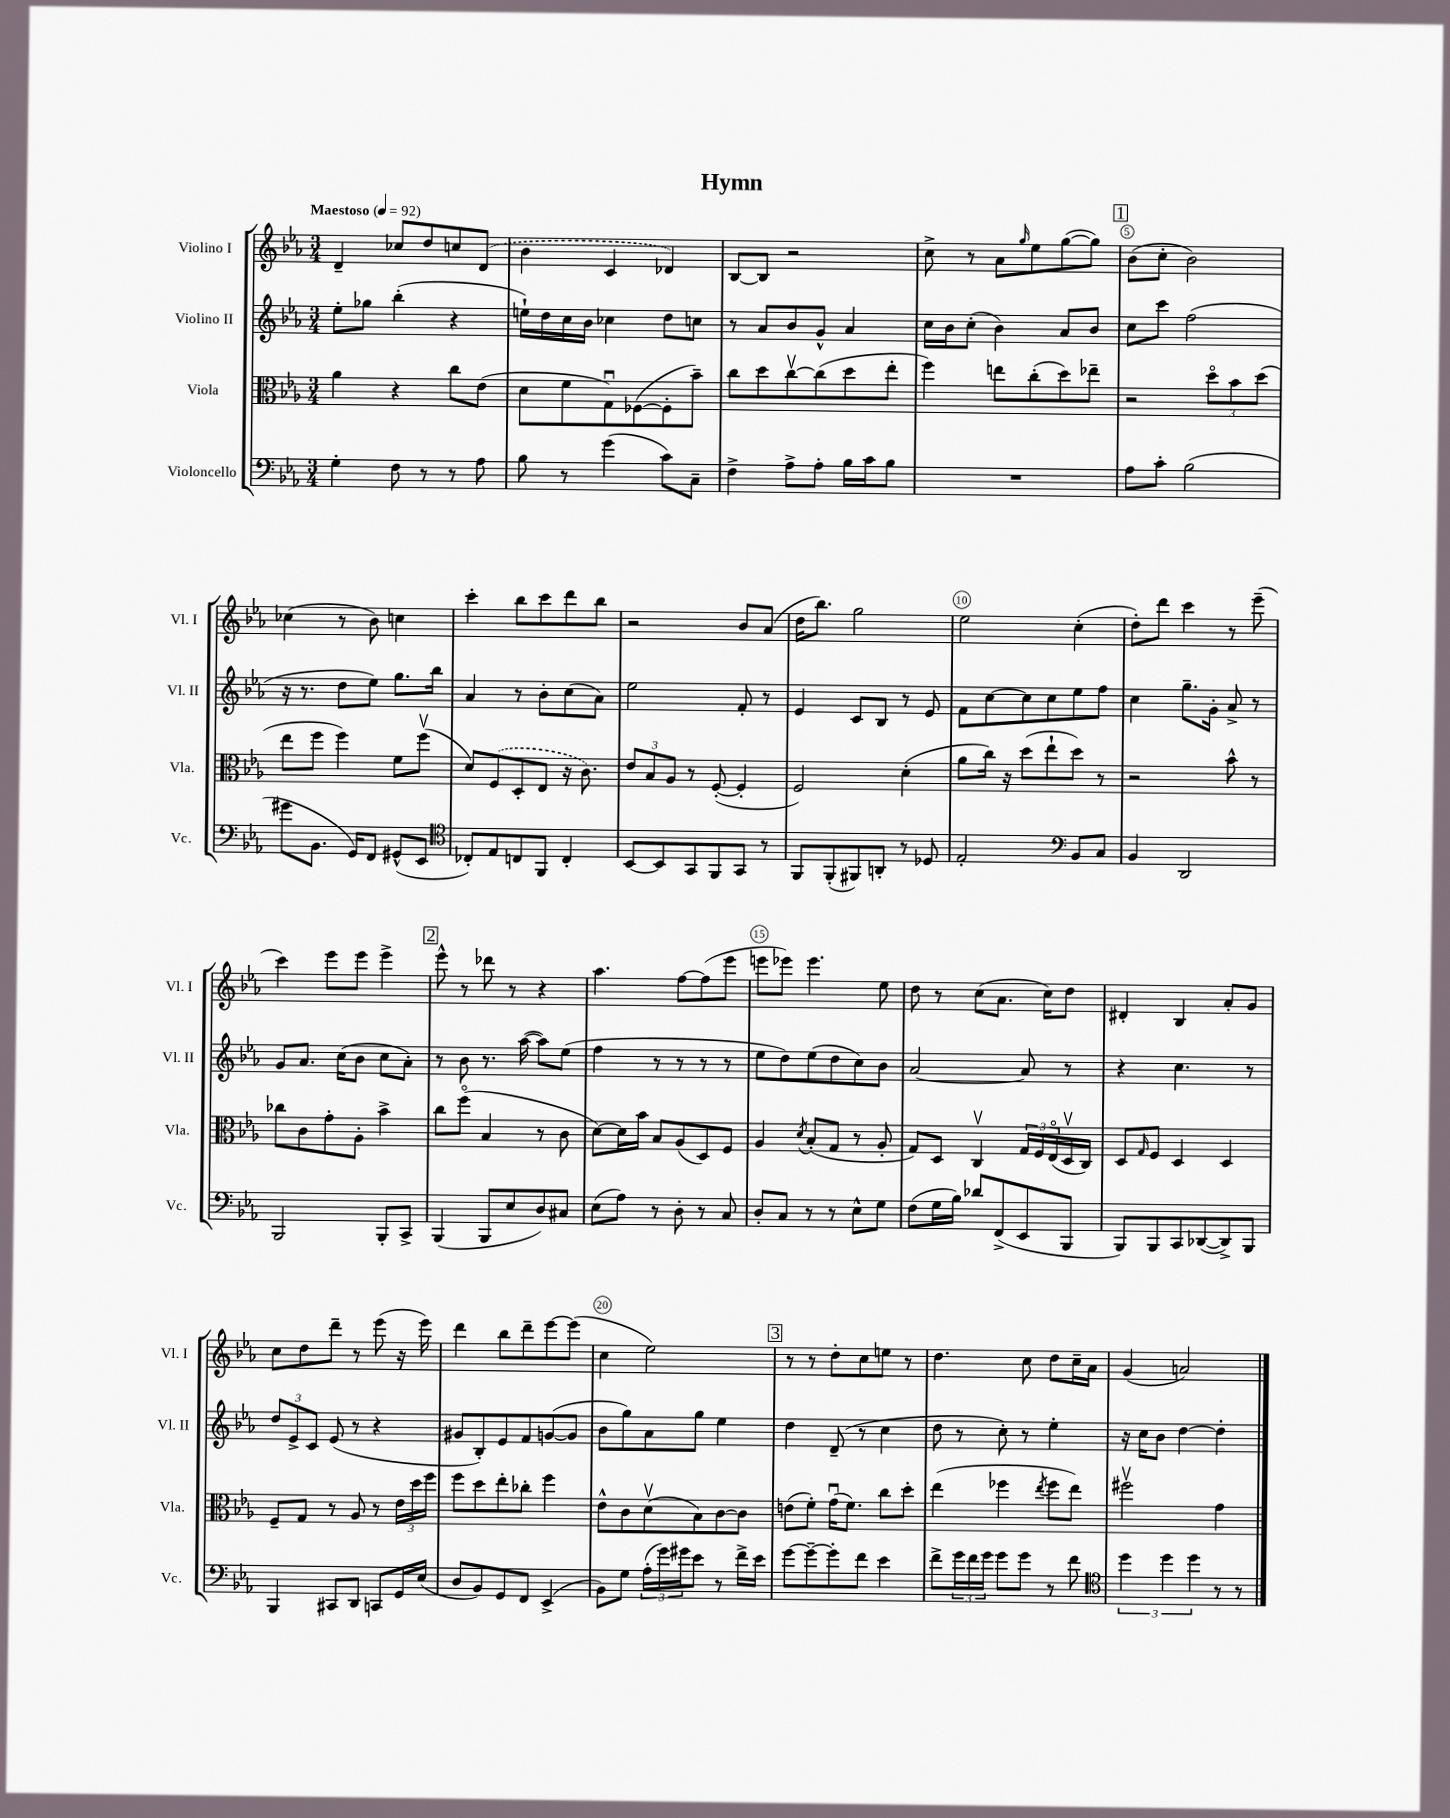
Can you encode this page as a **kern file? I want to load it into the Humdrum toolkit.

**kern	**kern	**kern	**kern
*staff4	*staff3	*staff2	*staff1
*clefF4	*clefC3	*clefG2	*clefG2
*k[b-e-a-]	*k[b-e-a-]	*k[b-e-a-]	*k[b-e-a-]
*M3/4	*M3/4	*M3/4	*M3/4
*MM92	*MM92	*MM92	*MM92
4G'\	4a-\	8ee-'\L	4d~/
.	.	8gg-\J	.
8F\	4r	(4bb-'\	8cc-/L
8r	.	.	8dd/
8r	8cc\L	4r	8cc/
8A-\	(8e-\J	.	(8d/J
=	=	=	=
8B-\	8d\L	16ee`\LL)	4b-\
.	.	16dd\	.
8r	8f\	16cc\	.
.	.	16b-\JJ	.
(4g\	8Gu\)	4cc-\	4c/
.	([8F-\	.	.
8c\L)	8F-'\]	8dd\L	4d-/)
8C~\J	8b-~\J)	8cc\J	.
=	=	=	=
4F^\	8cc\L	8r	[8B-/L
.	8dd\	8a-/L	8B-/]J
8A-^\L	[8ccv\	8b-/	2r
8A-'\J	(8cc\]	8g^^/J	.
16B-\LL	8dd\	4a-/	.
16c\J	.	.	.
8B-\J	8ee-'\J	.	.
=	=	=	=
2.r	4ff\)	16cc\LL	8cc^\
.	.	16b-\J	.
.	.	(8cc'\J	8r
.	8ee\L	4b-\)	8a-\L
.	.	.	16qqgg/
.	(8cc'\	.	8ee-\
.	8dd\)	8a-/L	([8gg\
.	8ee-~\J	8b-/J	8gg\]J)
=	=	=	=
8A-\L	2r	8cc\L	(8b-\L
8c'\J	.	8ccc\J	8cc'\J
(2B-\	.	(2ff\	2b-\)
.	12ddo\L	.	.
.	12b-\	.	.
.	(12dd\J	.	.
=	=	=	=
8g#\L	8ee-\L	16r	(4cc-\
.	.	8.r	.
8.BB-\J	8ff\J	.	.
.	4ff\)	8dd\L	8r
16GG/LK)	.	.	.
8FF/J	.	8ee-\J)	8b-\)
(8GG#^^/L	8f\L	8.gg\L	4cc\
8EE-/J	(8ffv\J	.	.
.	.	16bb-\Jk	.
=	=	=	=
*clefC4	*	*	*
8C-'/L)	8d/L)	4a-/	4ccc'\
8E-/	(8F/	.	.
8C/	8D'/	8r	8bb-\L
8FF/J	8E-/J	8b-'\L	8ccc\
4C'/	16r	(8cc\	8ddd\
.	8.c\)	.	.
.	.	8a-\J)	8bb-\J
=	=	=	=
[8BB-/L	12e-/L	2ee-\	2r
.	12B-/	.	.
8BB-/]	.	.	.
.	12A-/J	.	.
8GG/	8r	.	.
8FF/	([8F'/	.	.
8GG/J	4F'/]	8f'/	8b-/L
8r	.	8r	(8a-/J
=	=	=	=
8FF/L	2F/)	4e-/	16dd\LK
.	.	.	8.bb-\J)
(8FF'/	.	.	.
8FF#/)	.	8c/L	2gg\
8AA'/J	.	8B-/J	.
8r	(4d'\	8r	.
8D-/	.	8e-/	.
=	=	=	=
2E-'/	8a-\L	8f\L	2ee-\
.	16cc\Jk)	[8cc\	.
.	16r	.	.
.	(8dd\L	8cc\]	.
.	8ee-`\	8cc\	.
*clefF4	*	*	*
8BB-/L	8dd\J)	8ee-\	(4cc'\
8C/J	8r	8ff\J	.
=	=	=	=
4BB-/	2r	4cc\	8dd'\L)
.	.	.	8ddd\J
2DD/	.	8.gg~\L	4ccc\
.	.	16g'\Jk	.
.	8b-^^\	8a-^/	8r
.	8r	8r	(8eee-~\
=	=	=	=
2BBB-/	8cc-\L	8g/L	4ccc\)
.	8c\	8.a-/J	.
.	8g'\	.	8eee-\L
.	.	(16cc\LK	.
.	8A-'\J	8b-\J	8eee-\J
8BBB-'/L	4b-^\	8cc\L	4eee-^\
8CC^/J	.	8a-'\J)	.
=	=	=	=
(4BBB-/	8cc\L	8r	8eee-^^\
.	(8ffo\J	8b-\	8r
8BBB-/L	4B-/	8.r	8ddd-\
8E-/	.	.	8r
.	.	([16aa-\	.
8D/)	8r	8aa-\]L)	4r
8C#/J	8c\	(8ee-\J	.
=	=	=	=
(8E-\L	[8d\L)	4ff\	4.aa-\
8A-\J)	16d\]L	.	.
.	16b-\JJ	.	.
8r	8B-/L	8r	.
8D'\	(8A-/	8r	[8ff\L
8r	8D/)	8r	(8ff\]
8C/	8F/J	8r	8eee-\J
=	=	=	=
8D'/L	4A-/	8ee-\L	8eee\L
8C/J	.	8dd\)	8eee-\J)
.	8qd/	.	.
8r	(8B-'/L	(8ee-\	4.eee-\
8r	8G/J	8dd\	.
8E-^^\L	8r	8cc\)	.
8G\J	8A-'/	8b-\J	8ee-\
=	=	=	=
(8F\L	8G/L)	[2a-/	8dd\
16G\L	8D/J	.	8r
16B-\JJ)	.	.	.
8d-/L	4Cv/	.	(8cc\L
(8FF^/	.	.	8.a-\J
8EE-/	24G/LL	8a-/]	.
.	24F/	.	.
.	.	.	16cc\LK)
.	(24E-o/	.	.
8BBB-/J	16Dv/	8r	8dd\J
.	16C/JJ)	.	.
=	=	=	=
8BBB-/L)	8D/L	4r	4d#'/
.	16qqG/	.	.
8BBB-/	8F/J	.	.
8CC/	4D/	4.cc\	4B-/
([8DD-/	.	.	.
8DD-^/])	4D/	.	8a-'/L
8BBB-/J	.	8r	8g/J
=	=	=	=
4BBB-/	8F~/L	12dd/L	8cc\L
.	.	12e-^/	.
.	8G/J	.	8dd\
.	.	12c/J	.
8CC#/L	8r	(8e-/	8ddd~\J
8DD/J	8A-/	8r	8r
8CC/L	8r	4r	(8eee-\
16GG/L	24e-\LL	.	16r
.	24dd\	.	.
(16E-/JJ	.	.	16eee-\)
.	24ff\JJ	.	.
=	=	=	=
8D/L	8ff\L	8g#/L	4ddd\
8BB-/)	8dd\	8B-'/)	.
8GG/	8ee-'\	8e-/	8bb-\L
8FF/J	8cc-'\J	8f/	8ddd~\
(4EE-^/	4ff\	([8g/	[8eee-\
.	.	8g/]J	(8eee-\]J
=	=	=	=
8BB-\L)	8e-^^\L	8b-\L	4cc\
8G\J	8c\	8gg\)	.
(24A-'\LL	(8dv\	8a-\	2ee-\)
24g\)	.	.	.
24g#\J	.	.	.
8e-\J	8B-\)	8gg\J	.
8r	[8c\	4ee-\	.
16f^\LL	8c\]J	.	.
16e-\JJ	.	.	.
=	=	=	=
[8g\L	(8e\L	4dd\	8r
8g~\_	8f'\J)	.	8r
8g'\]	(16gu\LK	(8d~/	8dd'\L
.	8.f\J)	.	.
8f\J	.	8r	8cc\
4e-\	8cc\L	4cc\	8ee\J
.	8dd'\J	.	8r
=	=	=	=
8f^\L	(4ee-\	8dd\	4.dd\
24g\L	.	8r	.
24f\	.	.	.
24g\JJ	.	.	.
8g\L	4ff-\	8cc'\)	.
8g\J	.	8r	8cc\
.	8qee-/	.	.
8r	8ff-\L	4ee-'\	8dd\L
8f\	8ee-\J)	.	16cc~\L
.	.	.	16a-\JJ
=	=	=	=
*clefC4	*	*	*
6dd\	2ff#v\	16r	(4g/
.	.	16cc\LK	.
.	.	8b-\J	.
6dd\	.	.	.
.	.	[4dd\	2a/)
6dd\	.	.	.
8r	4g\	4dd'\]	.
8r	.	.	.
==	==	==	==
*-	*-	*-	*-
